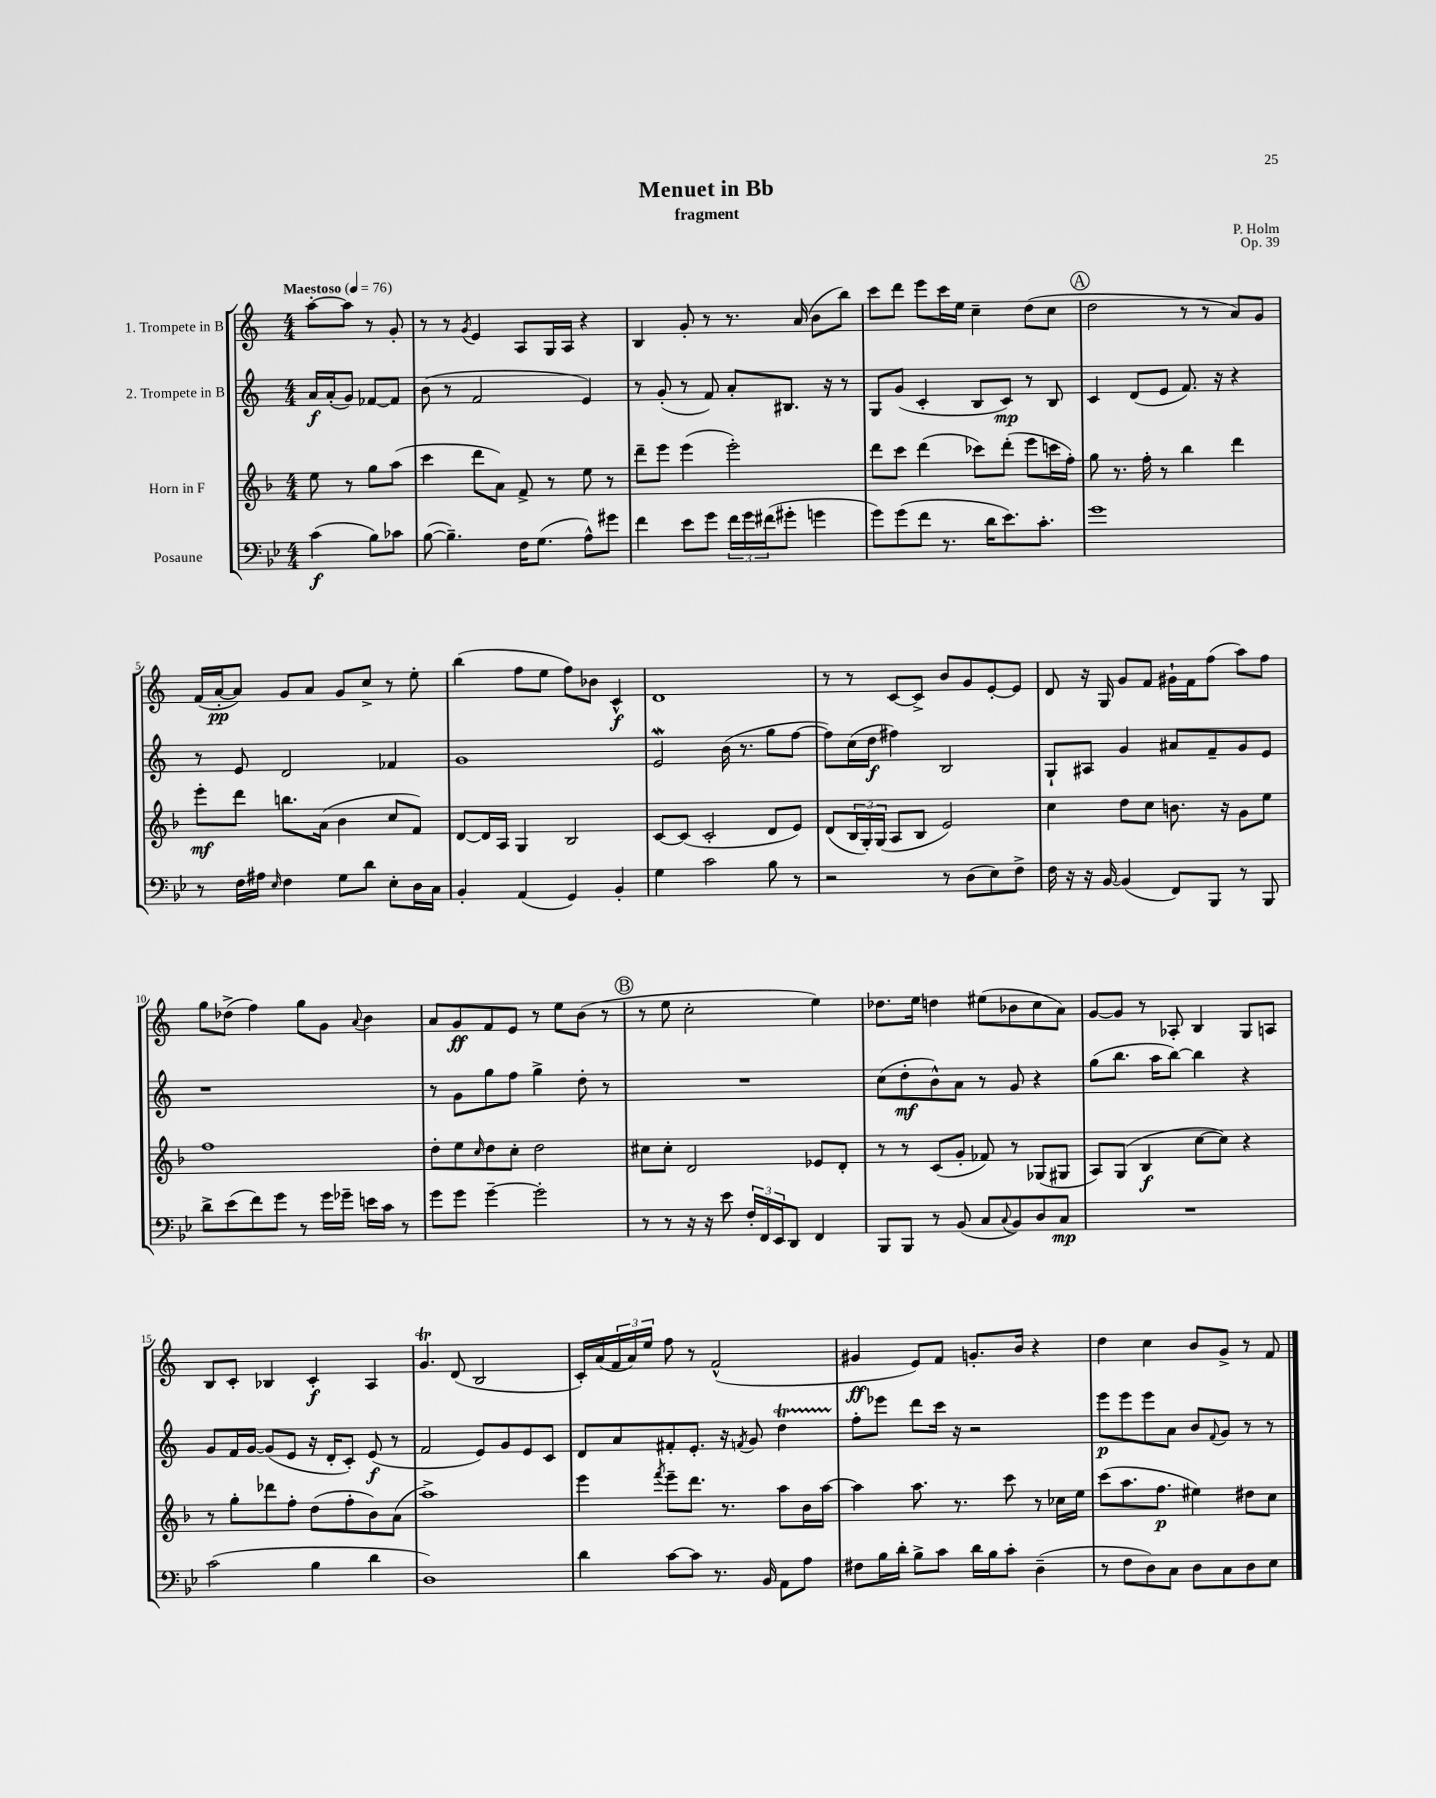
\header { title = "Menuet in Bb" composer = "P. Holm" subtitle = "fragment" opus = "Op. 39" }
<<
\new StaffGroup <<
\new Staff = "s0" \with { instrumentName = "1. Trompete in B" } {
    \clef treble \key c \major \numericTimeSignature \time 4/4 \partial 2 \tempo "Maestoso" 4 = 76
    a''8~-. a''8 r8 g'8-. |
    r8 r8 \acciaccatura { g'8 } e'4 a8 g16 a16 r4 |
    b4 g'8-. r8 r8. a'16( b'8 b''8) |
    c'''8 d'''8 e'''8 c'''16 e''16 c''4-- d''8( c''8 |
    \mark \markup { \circle "A" } d''2 r8 r8 a'8) g'8 |
    f'16( a'16~-.\pp a'8) g'8 a'8 g'8 c''8-> r8 e''8-. |
    b''4( f''8 e''8 f''8) bes'8 c'4-^\f |
    d'1 |
    r8 r8 c'8~ c'8-> b'8 g'8 e'8~-. e'8 |
    d'8 r16 g16 g'8 f'8 gis'16-! f'16 f''8( a''8) f''8 |
    g''8 des''8->( f''4) g''8 g'8 \appoggiatura { a'8 } b'4 |
    a'8 g'8\ff f'8 e'8 r8 e''8 b'8( r8 |
    \mark \markup { \circle "B" } r8 e''8 c''2-. e''4) |
    des''8. e''16 d''4 eis''8( bes'8 c''8 a'8) |
    g'8~ g'8 r8 aes8-. b4 g8 a8 |
    b8 c'8-. bes4 c'4-.\f a4 |
    g'4.\trill d'8( b2 |
    c'16-.) a'16( \tuplet 3/2 { f'16 a'16) e''16 } f''8 r8 f'2-^( |
    gis'4\ff e'8) f'8 g'8.-. b'16 r4 |
    d''4 c''4 b'8 g'8-> r8 f'8 \bar "|." |
}
\new Staff = "s1" \with { instrumentName = "2. Trompete in B" } {
    \clef treble \key c \major \numericTimeSignature \time 4/4 \partial 2
    a'16\f a'16-.( g'8) fes'8~ fes'8 |
    b'8( r8 f'2 e'4) |
    r8 g'8-.( r8 f'8) a'8-. bis8. r16 r8 |
    g8 g'8( c'4-. b8 c'8\mp) r8 b8 |
    \mark \markup { \circle "A" } c'4 d'8( e'8 f'8.) r16 r4 |
    r8 e'8 d'2 fes'4 |
    g'1 |
    e'2\mordent b'16( r8. g''8 f''8~ |
    f''8) c''16( d''16\f fis''4) b2 |
    g8-! ais8 g'4 ais'8 f'8-- g'8 e'8 |
    r1 |
    r8 g'8 g''8 f''8 g''4-> d''8-. r8 |
    \mark \markup { \circle "B" } R1 |
    c''8( d''8-.\mf b'8-^) a'8 r8 g'8 r4 |
    g''8( b''8. a''16 b''8~) b''4 r4 |
    g'8 f'16 g'16~ g'8( e'8 r16 d'16-. c'8-.) e'8\f( r8 |
    f'2 e'8) g'8 e'8 c'8 |
    d'8 a'8 fis'8-. e'8.-. r16 \acciaccatura { f'8 } g'8 d''4\startTrillSpan |
    f''8-.\stopTrillSpan ees'''8 d'''8 c'''16 r16 r2 |
    e'''8\p e'''8 e'''8 a'8 b'8 \appoggiatura { f'8 } g'8 r8 r8 \bar "|." |
}
\new Staff = "s2" \with { instrumentName = "Horn in F" } {
    \clef treble \key f \major \numericTimeSignature \time 4/4 \partial 2
    e''8 r8 g''8 a''8( |
    c'''4 d'''8 a'8) f'8-> r8 e''8 r8 |
    d'''8-- e'''8 e'''4( e'''2-.) |
    d'''8 c'''8 d'''4( ces'''8) d'''8-.( e'''8 c'''16 f''16-.) |
    \mark \markup { \circle "A" } g''8 r8. f''16-. r8 bes''4 d'''4 |
    e'''8-.\mf d'''8 b''8. a'16( bes'4 c''8 f'8) |
    d'8~ d'16 a16 g4 bes2 |
    c'8~ c'8( c'2-. d'8 e'8) |
    d'8( \tuplet 3/2 { bes16 g16-.) g16( } a8 bes8 e'2) |
    c''4 d''8 c''8 b'8. r16 g'8 e''8 |
    f''1 |
    d''8-. e''8 \grace { c''16 } d''8 c''8-. d''2 |
    \mark \markup { \circle "B" } cis''8 cis''8-. d'2 ees'8 d'8-. |
    r8 r8 c'8( g'8-. fes'8) r8 ges8( gis8 |
    a8) g8( bes4\f c''8~ c''8) r4 |
    r8 g''8-. des'''8 f''8-. d''8( f''8-. bes'8) a'8( |
    a''1->) |
    e'''4 \acciaccatura { f'''8 } e'''8-- d'''8. r8. a''8 bes'16 a''16~ |
    a''4 a''8. r8. c'''8 r8 ces''16 e''16 |
    c'''8( a''8. f''8.\p eis''4) dis''8 c''8 \bar "|." |
}
\new Staff = "s3" \with { instrumentName = "Posaune" } {
    \clef bass \key bes \major \numericTimeSignature \time 4/4 \partial 2
    c'4\f( bes8) ces'8 |
    bes8~( bes4.--) f16 g8.( a8-^) gis'8 |
    f'4 ees'8 g'8 \tuplet 3/2 { f'16 g'16 fis'16( } gis'8-. g'4 |
    g'8) g'8( f'8 r8. d'16 ees'8.) c'8.-. |
    \mark \markup { \circle "A" } g'1 |
    r8 f16 ais16 \grace { ees16 } f4 g8 d'8 ees8-. d16 c16 |
    bes,4-. a,4( g,4) bes,4-. |
    g4 c'2 bes8 r8 |
    r2 r8 d8( ees8) f8-> |
    f16 r16 r16 bes,16~ bes,4( f,8) bes,,8 r8 bes,,8 |
    d'8-> ees'8( f'8) g'8 r8 g'16 ges'16-- e'16 c'16 r8 |
    g'8 g'8 g'4~-- g'2-. |
    \mark \markup { \circle "B" } r8 r8 r16 r16 ees'8 \tuplet 3/2 { f16-. f,16 ees,16 } d,8 f,4 |
    bes,,8 bes,,8 r8 bes,8( c8 \appoggiatura { c8 } bes,8) d8 c8\mp |
    R1 |
    c'2( bes4 d'4 |
    d1) |
    d'4 c'8~ c'8 r8. bes,16 a,8 a8 |
    fis8 bes16 d'16-. bes8-> c'8 d'16 bes16 c'8-. d4--( |
    r8 f8 d8) c8 d8 c8 d8 ees8 \bar "|." |
}
>>
>>
